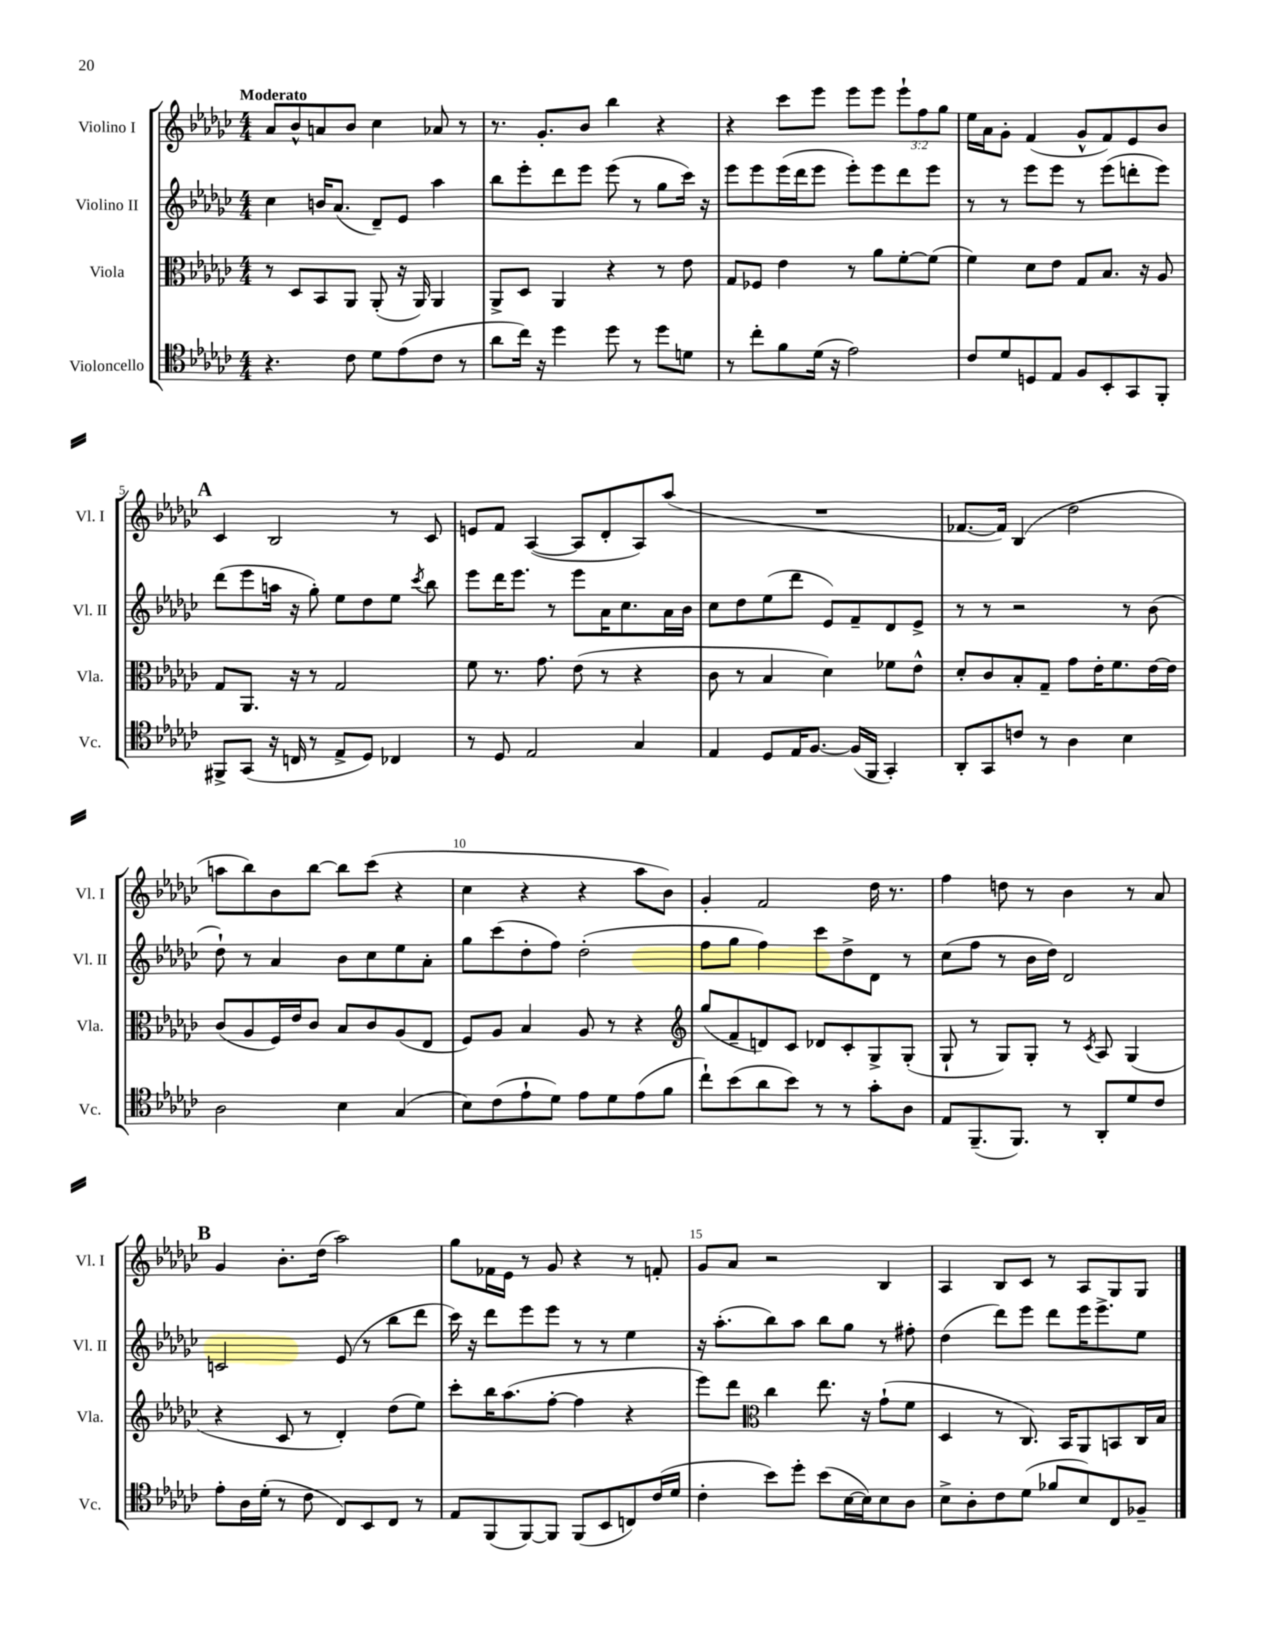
<<
\new StaffGroup <<
\new Staff = "s0" \with { instrumentName = "Violino I" shortInstrumentName = "Vl. I" } {
    \clef treble \key ges \major \numericTimeSignature \time 4/4 \override Staff.TupletNumber.text = #tuplet-number::calc-fraction-text \tempo "Moderato"
    \autoBeamOff aes'8[ bes'8-^ a'8 bes'8] ces''4 aes'8 r8 |
    r8. ges'8.[-. bes'8] bes''4 r4 |
    r4 ces'''8[ ees'''8] ees'''8[ ees'''8] \tuplet 3/2 { ees'''8[-! f''8 ges''8] } |
    ees''16[ aes'16 ges'8]-. f'4( ges'8[-^ f'8) ees'8 bes'8] |
    \mark \markup { \bold "A" } ces'4 bes2 r8 ces'8 |
    e'8[ f'8] aes4~( aes8[ des'8-. aes8) aes''8]( |
    R1 |
    fes'8.[~ fes'16]) bes4( des''2 |
    a''8[ bes''8) bes'8 bes''8]~ bes''8[ ces'''8]( r4 |
    ces''4 r4 r4 aes''8[ bes'8]) |
    ges'4-. f'2 des''16 r8. |
    f''4 d''8 r8 bes'4 r8 aes'8 |
    \mark \markup { \bold "B" } ges'4 bes'8.[-. des''16]( aes''2) |
    ges''8[ fes'16 ees'16] r8 ges'8 r4 r8 f'8-. |
    ges'8[ aes'8] r2 bes4 |
    aes4 bes8[ ces'8] r8 aes8[ ges8 ges8] \bar "|." |
}
\new Staff = "s1" \with { instrumentName = "Violino II" shortInstrumentName = "Vl. II" } {
    \clef treble \key ges \major \numericTimeSignature \time 4/4
    \autoBeamOff ces''4 b'16[ aes'8.]( des'8[--) ees'8] aes''4 |
    bes''8[ ees'''8-. des'''8 ees'''8] ees'''8( r8 ges''8[ ces'''16]) r16 |
    ees'''8[ ees'''8 ees'''16( des'''16 ees'''8] ees'''8[-.) ees'''8 des'''8 ees'''8] |
    r8 r8 ees'''8[ ees'''8] r8 ees'''8[( d'''8-. ees'''8]) |
    \mark \markup { \bold "A" } des'''8[( ees'''8 a''16] r16 ges''8-.) ees''8[ des''8 ees''8] \acciaccatura { ces'''8 } bes''8 |
    ees'''8[ des'''16 ees'''8.] r8 ees'''8[ aes'16 ces''8. aes'16 bes'16] |
    ces''8[ des''8 ees''8( des'''8] ees'8[) f'8-- des'8 ees'8]-> |
    r8 r8 r2 r8 bes'8( |
    des''8-!) r8 aes'4 bes'8[ ces''8 ees''8 aes'8]-. |
    ges''8[ ces'''8( des''8-. f''8]) des''2-.( |
    f''8[ ges''8] f''4) ces'''8[ des''8-> des'8] r8 |
    ces''8[( f''8] r8 bes'16[ des''16]) des'2 |
    \mark \markup { \bold "B" } c'2 ees'8( r8 bes''8[ des'''8] |
    ces'''16) r16 des'''8[ ees'''8 ees'''8] r8 r8 ees''4 |
    r16 aes''8.[-.( bes''8) aes''8] bes''8[ ges''8] r8 fis''8-. |
    des''4( des'''8[) ees'''8] des'''8[ ees'''16 ees'''8.-> ees''8] \bar "|." |
}
\new Staff = "s2" \with { instrumentName = "Viola" shortInstrumentName = "Vla." } {
    \clef alto \key ges \major \numericTimeSignature \time 4/4
    \autoBeamOff r8 des8[ bes,8 aes,8] aes,8-.( r16 aes,16) aes,4 |
    aes,8[-> des8] aes,4 r4 r8 ees'8 |
    ges8[ fes8] ees'4 r8 aes'8[ f'8~-. f'8]( |
    f'4) des'8[ ees'8] ges8[ bes8.] r16 aes8 |
    \mark \markup { \bold "A" } ges8[ aes,8.] r16 r8 ges2 |
    f'8 r8. ges'8. ees'8( r8 r4 |
    ces'8 r8 bes4 des'4) fes'8[ ees'8]-^ |
    des'8[-. ces'8 bes8-. ges8]-- ges'8[ ees'16-. f'8. ees'16~ ees'16] |
    ces'8[( aes8 f16) ees'16 ces'8] bes8[ ces'8 aes8( ees8] |
    f8[) aes8] bes4 aes8 r8 r4 |
    \clef treble ges''8[( f'8-- d'8) ces'8] des'8[ ces'8-. ges8-> ges8]-.( |
    ges8-! r8 ges8[) ges8]-. r8 \acciaccatura { ces'8 } aes8 ges4( |
    \mark \markup { \bold "B" } r4 ces'8 r8 des'4-.) des''8[( ees''8]) |
    ces'''8[-. bes''16 aes''8.( f''8]~-. f''4 r4 |
    ees'''8[) des'''8] \clef alto ces''4 ees''8. r16 ges'8[-!( f'8] |
    des4 r8 ces8.) bes,16[ aes,8 b,8 ces16 bes16] \bar "|." |
}
\new Staff = "s3" \with { instrumentName = "Violoncello" shortInstrumentName = "Vc." } {
    \clef tenor \key ges \major \numericTimeSignature \time 4/4
    \autoBeamOff r4. ces'8 des'8[ ees'8( ces'8] r8 |
    aes'8[ ces''16]) r16 des''4 des''8 r8 des''8[ d'8] |
    r8 ces''8[-. f'8 des'16]( r16 ees'2) |
    ces'8[ des'8 d8 ees8] f8[ bes,8-. ges,8 f,8]-. |
    \mark \markup { \bold "A" } fis,8[-> ges,8]( r16 c16 r8 ees8[-> des8]) ces4 |
    r8 des8 ees2 ges4 |
    ees4 des8[ ees16 f8.]~ f16[( f,16] ges,4-.) |
    aes,8[-. ges,8 c'8] r8 aes4 bes4 |
    aes2 bes4 ges4( |
    bes8[) ces'8( ees'8-! des'8]) ees'8[ des'8 ees'8( f'8] |
    ces''8[-!) bes'8( aes'8 bes'8]) r8 r8 ges'8[-. aes8] |
    ees8[ f,8.--( f,8.]) r8 aes,8[-. des'8 ces'8] |
    \mark \markup { \bold "B" } ees'8[-. aes16 des'16]-.( r8 ces'8 ces8[) bes,8 ces8] r8 |
    ees8[ f,8( f,8~) f,8] f,8[( bes,8 c8) ces'16( des'16] |
    ces'4-. bes'8[) des''8]-. bes'8[( bes16~ bes16) bes8 aes8] |
    bes8[-> aes8-. ces'8 des'8]( fes'8[ bes8) ces8 fes8]-- \bar "|." |
}
>>
>>
\layout { \context { \Score \override BarNumber.break-visibility = ##(#f #t #t) barNumberVisibility = #(every-nth-bar-number-visible 5) } }
